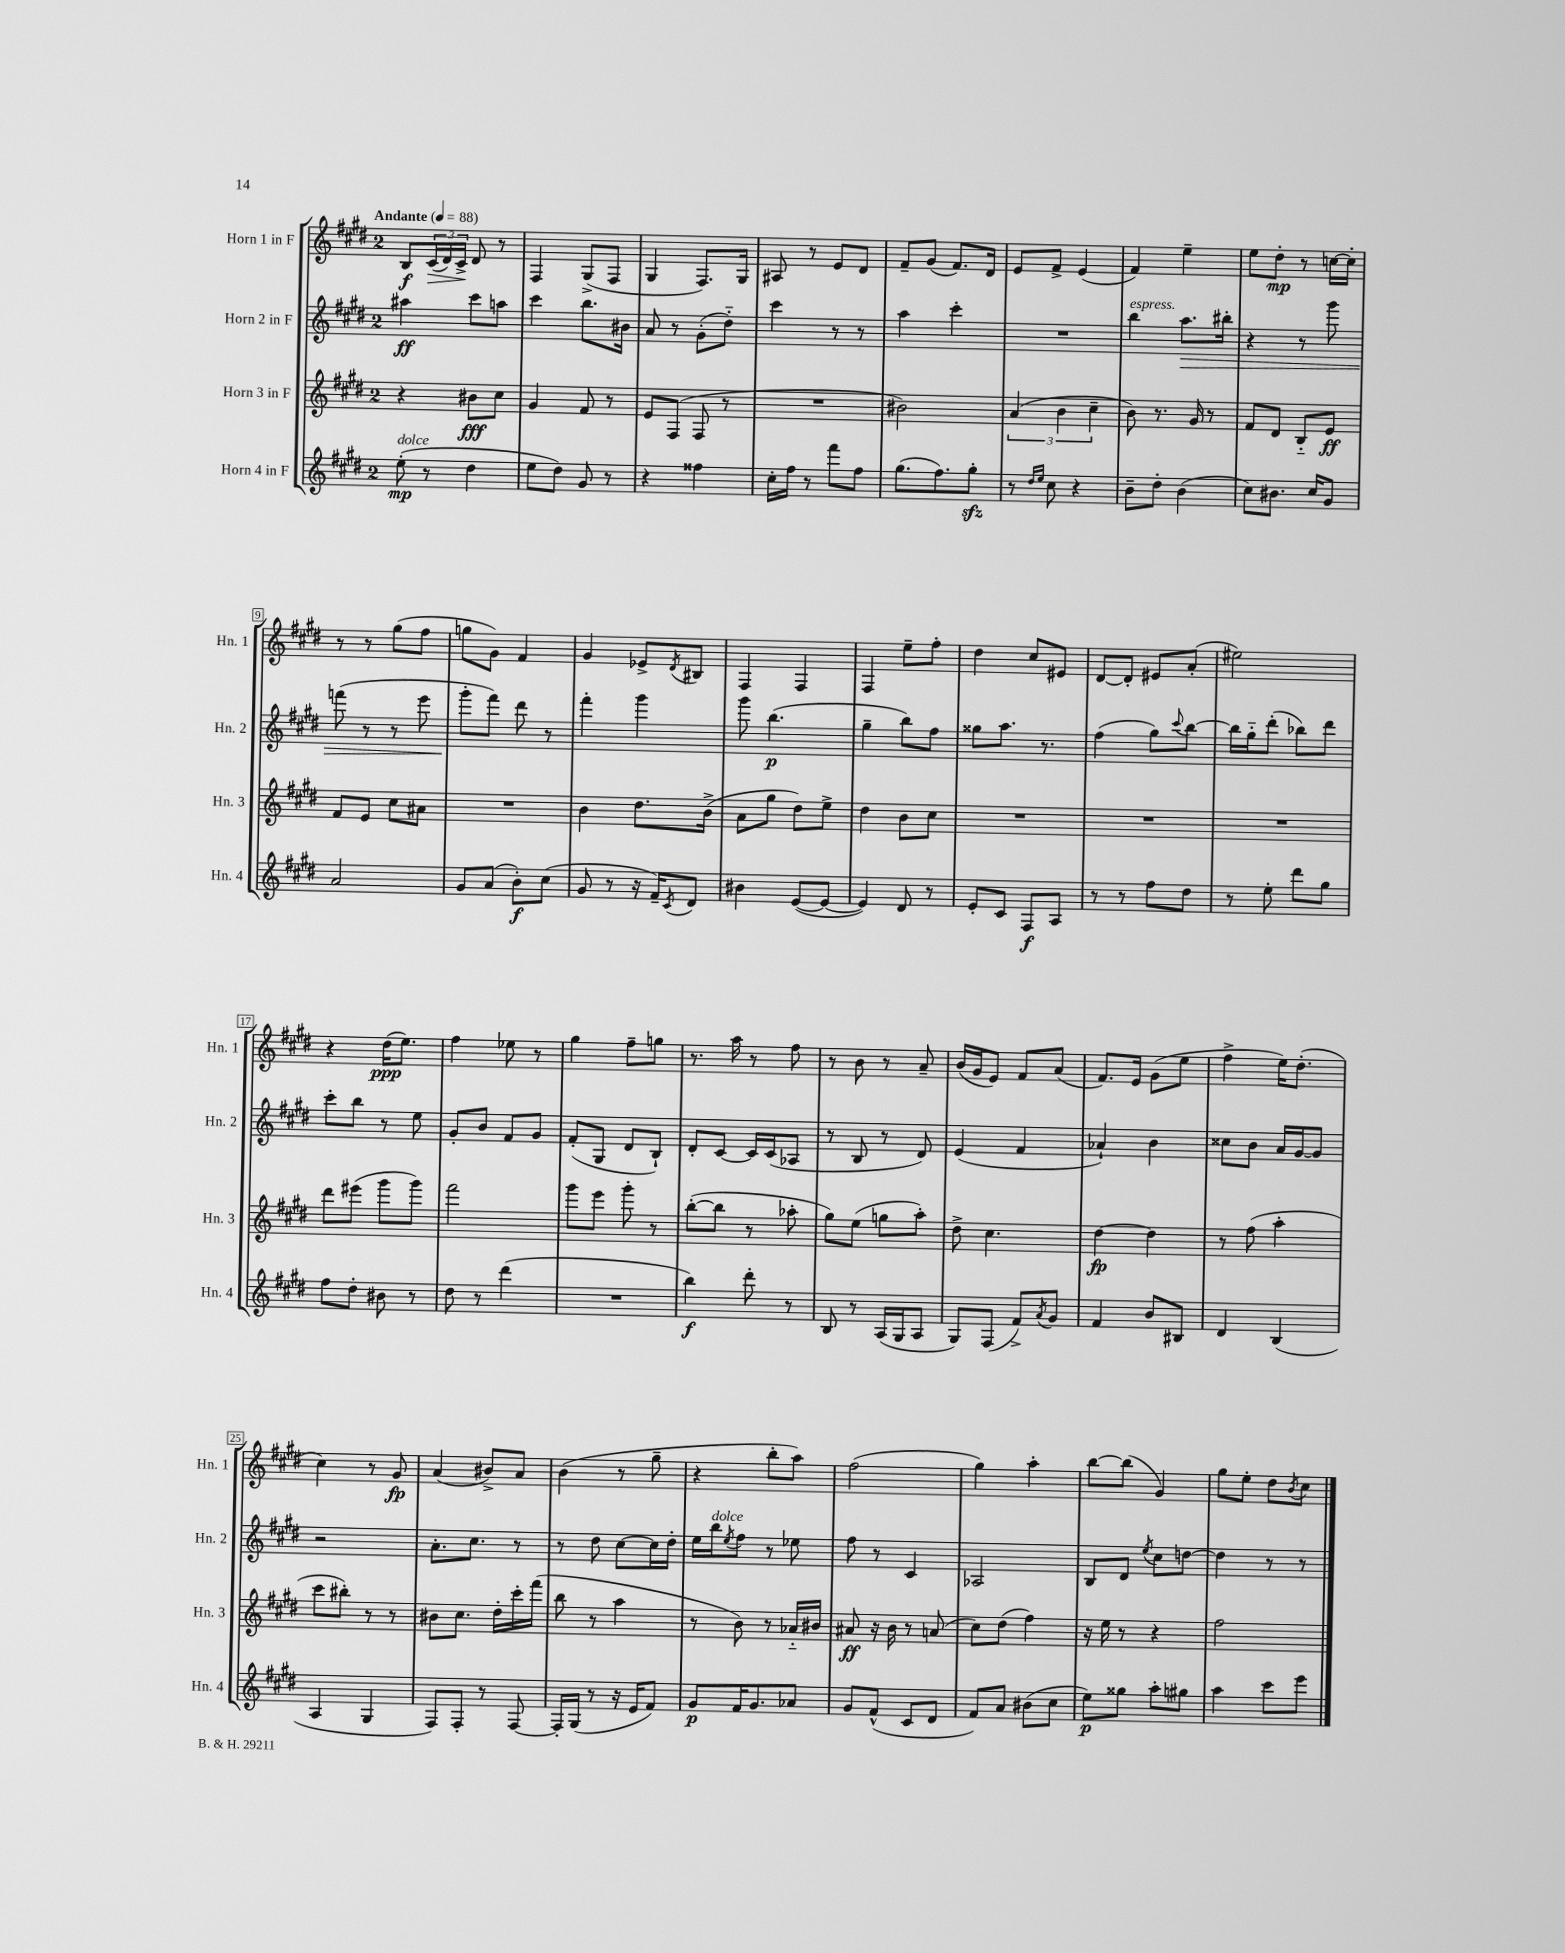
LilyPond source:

<<
\new StaffGroup <<
\new Staff = "s0" \with { instrumentName = "Horn 1 in F" shortInstrumentName = "Hn. 1" } {
    \clef treble \key e \major \once \override Staff.TimeSignature.style = #'single-digit \time 2/4 \tempo "Andante" 4 = 88
    b8\f \tuplet 3/2 { cis'16\>( dis'16) cis'16->\! } dis'8 r8 |
    fis4 gis8->( fis8 |
    gis4 fis8.) gis16 |
    ais8 r8 e'8 dis'8 |
    fis'8-- gis'8( fis'8.) dis'16 |
    e'8 fis'8-> e'4( |
    fis'4) e''4-- |
    e''8 dis''8-.\mp r8 c''16~ c''16-. |
    r8 r8 gis''8( fis''8 |
    g''8 gis'8) fis'4 |
    gis'4 ees'8-> \acciaccatura { dis'8 } bis8 |
    fis4 fis4 |
    fis4 e''8-- fis''8-. |
    dis''4 cis''8 eis'8 |
    dis'8~ dis'8-. eis'8 a'8-.( |
    eis''2) |
    r4 dis''16\ppp( e''8.) |
    fis''4 ees''8 r8 |
    gis''4 fis''8-- g''8 |
    r8. a''16 r8 fis''8 |
    r8 b'8 r8 a'8-- |
    b'16( gis'16 e'8) fis'8 a'8( |
    fis'8.) e'16 gis'8( e''8 |
    fis''4-> e''16) dis''8.-.( |
    cis''4) r8 gis'8\fp |
    a'4( bis'8->) a'8 |
    b'4( r8 gis''8-- |
    r4 b''8-. a''8) |
    fis''2( |
    gis''4) a''4-. |
    b''8~ b''8( gis'4) |
    gis''8 e''8-. dis''8 \acciaccatura { b'8 } cis''8 \bar "|." |
}
\new Staff = "s1" \with { instrumentName = "Horn 2 in F" shortInstrumentName = "Hn. 2" } {
    \clef treble \key e \major \once \override Staff.TimeSignature.style = #'single-digit \time 2/4
    ais''4\ff cis'''8 a''8 |
    cis'''4 b''8. bis'16 |
    a'8 r8 gis'8-.( dis''8-_) |
    cis'''4 r8 r8 |
    a''4 cis'''4-. |
    R2 |
    b''4^\markup { \italic "espress." } a''8.\> bis''16-. |
    r4 r8 gis'''8 |
    f'''8( r8 r8 e'''8 |
    gis'''8-.\! fis'''8) dis'''8 r8 |
    fis'''4-. gis'''4 |
    gis'''8 b''4.\p( |
    gis''4-- b''8) fis''8 |
    gisis''8 a''8. r8. |
    fis''4( gis''8) \appoggiatura { cis'''8 } b''8~ |
    b''16 gis''16-_ dis'''8-.( bes''8) dis'''8 |
    cis'''8-. b''8 r8 e''8 |
    gis'8-. b'8 fis'8 gis'8 |
    fis'8-.( gis8 dis'8 b8-!) |
    dis'8-. cis'8~ cis'16 cis'16( aes8 |
    r8 b8 r8 dis'8) |
    e'4( fis'4 |
    aes'4-!) b'4 |
    cisis''8 b'8 a'16 gis'16~ gis'8 |
    r2 |
    a'8.-. cis''8. r8 |
    r8 dis''8 cis''8~ cis''16 dis''16-. |
    e''16 b''16^\markup { \italic "dolce" } \acciaccatura { e''8 } fis''8 r8 ees''8 |
    fis''8 r8 cis'4 |
    aes2 |
    b8 dis'8 \acciaccatura { e''8 } cis''8 d''8~ |
    d''4 r8 r8 \bar "|." |
}
\new Staff = "s2" \with { instrumentName = "Horn 3 in F" shortInstrumentName = "Hn. 3" } {
    \clef treble \key e \major \once \override Staff.TimeSignature.style = #'single-digit \time 2/4
    r4 bis'8\fff cis''8 |
    gis'4 fis'8 r8 |
    e'8 fis8( fis8 r8 |
    R2 |
    bis'2) |
    \tuplet 3/2 { a'4( b'4 cis''4-- } |
    b'8) r8. gis'16 r8 |
    fis'8 dis'8 b8-_ e'8\ff |
    fis'8 e'8 cis''8 ais'8 |
    R2 |
    b'4 dis''8. b'16->( |
    a'8 gis''8 dis''8) e''8-> |
    dis''4 b'8 cis''8 |
    R2 |
    R2 |
    R2 |
    dis'''8 eis'''8( gis'''8 gis'''8) |
    fis'''2 |
    gis'''8 e'''8 gis'''8-. r8 |
    b''8~-.( b''8 r8 aes''8-. |
    gis''8) e''8( g''8 a''8-.) |
    dis''8-> cis''4. |
    dis''4~\fp dis''4 |
    r8 fis''8( a''4-. |
    cis'''8 bis''8-.) r8 r8 |
    bis'8 cis''8. dis''16-. cis'''16-. fis'''16( |
    b''8 r8 a''4 |
    r8 b'8) r8 aes'16-_ bis'16 |
    ais'8\ff r16 b'16 r8 a'8( |
    cis''8) dis''8( fis''4) |
    r16 e''16 r8 r4 |
    fis''2 \bar "|." |
}
\new Staff = "s3" \with { instrumentName = "Horn 4 in F" shortInstrumentName = "Hn. 4" } {
    \clef treble \key e \major \once \override Staff.TimeSignature.style = #'single-digit \time 2/4
    e''8-.\mp^\markup { \italic "dolce" }( r8 dis''4 |
    e''8 dis''8) gis'8 r8 |
    r4 fisis''4 |
    cis''16-. fis''16 r8 fis'''8 fis''8 |
    gis''8.( fis''8.) gis''8-.\sfz |
    r8 \grace { dis''16 e''16 } cis''8 r4 |
    b'8-- dis''8-. b'4( |
    cis''8) bis'8. cis''16 gis'8 |
    a'2 |
    gis'8 a'8( b'8-.\f) cis''8( |
    gis'8 r8 r16 fis'16--) \acciaccatura { cis'8 } dis'8 |
    bis'4 e'8~( e'8~ |
    e'4) dis'8 r8 |
    e'8-. cis'8 fis8\f a8 |
    r8 r8 fis''8 dis''8 |
    r8 e''8-. dis'''8 gis''8 |
    fis''8 dis''8-. bis'8 r8 |
    dis''8 r8 dis'''4( |
    R2 |
    b''4\f) dis'''8-. r8 |
    b8 r8 a16( gis16 a8 |
    gis8) fis8( fis'8->) \acciaccatura { a'8 } gis'8 |
    fis'4 b'8 bis8 |
    dis'4 b4( |
    a4 gis4 |
    fis8) fis8-. r8 fis8~ |
    fis16-. gis16( r8 r16 e'16 fis'8) |
    gis'8\p fis'16 gis'8. aes'8 |
    gis'8 fis'8-^( cis'8 dis'8 |
    fis'8) a'8 bis'8( cis''8 |
    e''8\p) gisis''8 a''8-. gis''8 |
    a''4 cis'''8 e'''8 \bar "|." |
}
>>
>>
\layout { \context { \Score \override BarNumber.stencil = #(make-stencil-boxer 0.1 0.3 ly:text-interface::print) } }
